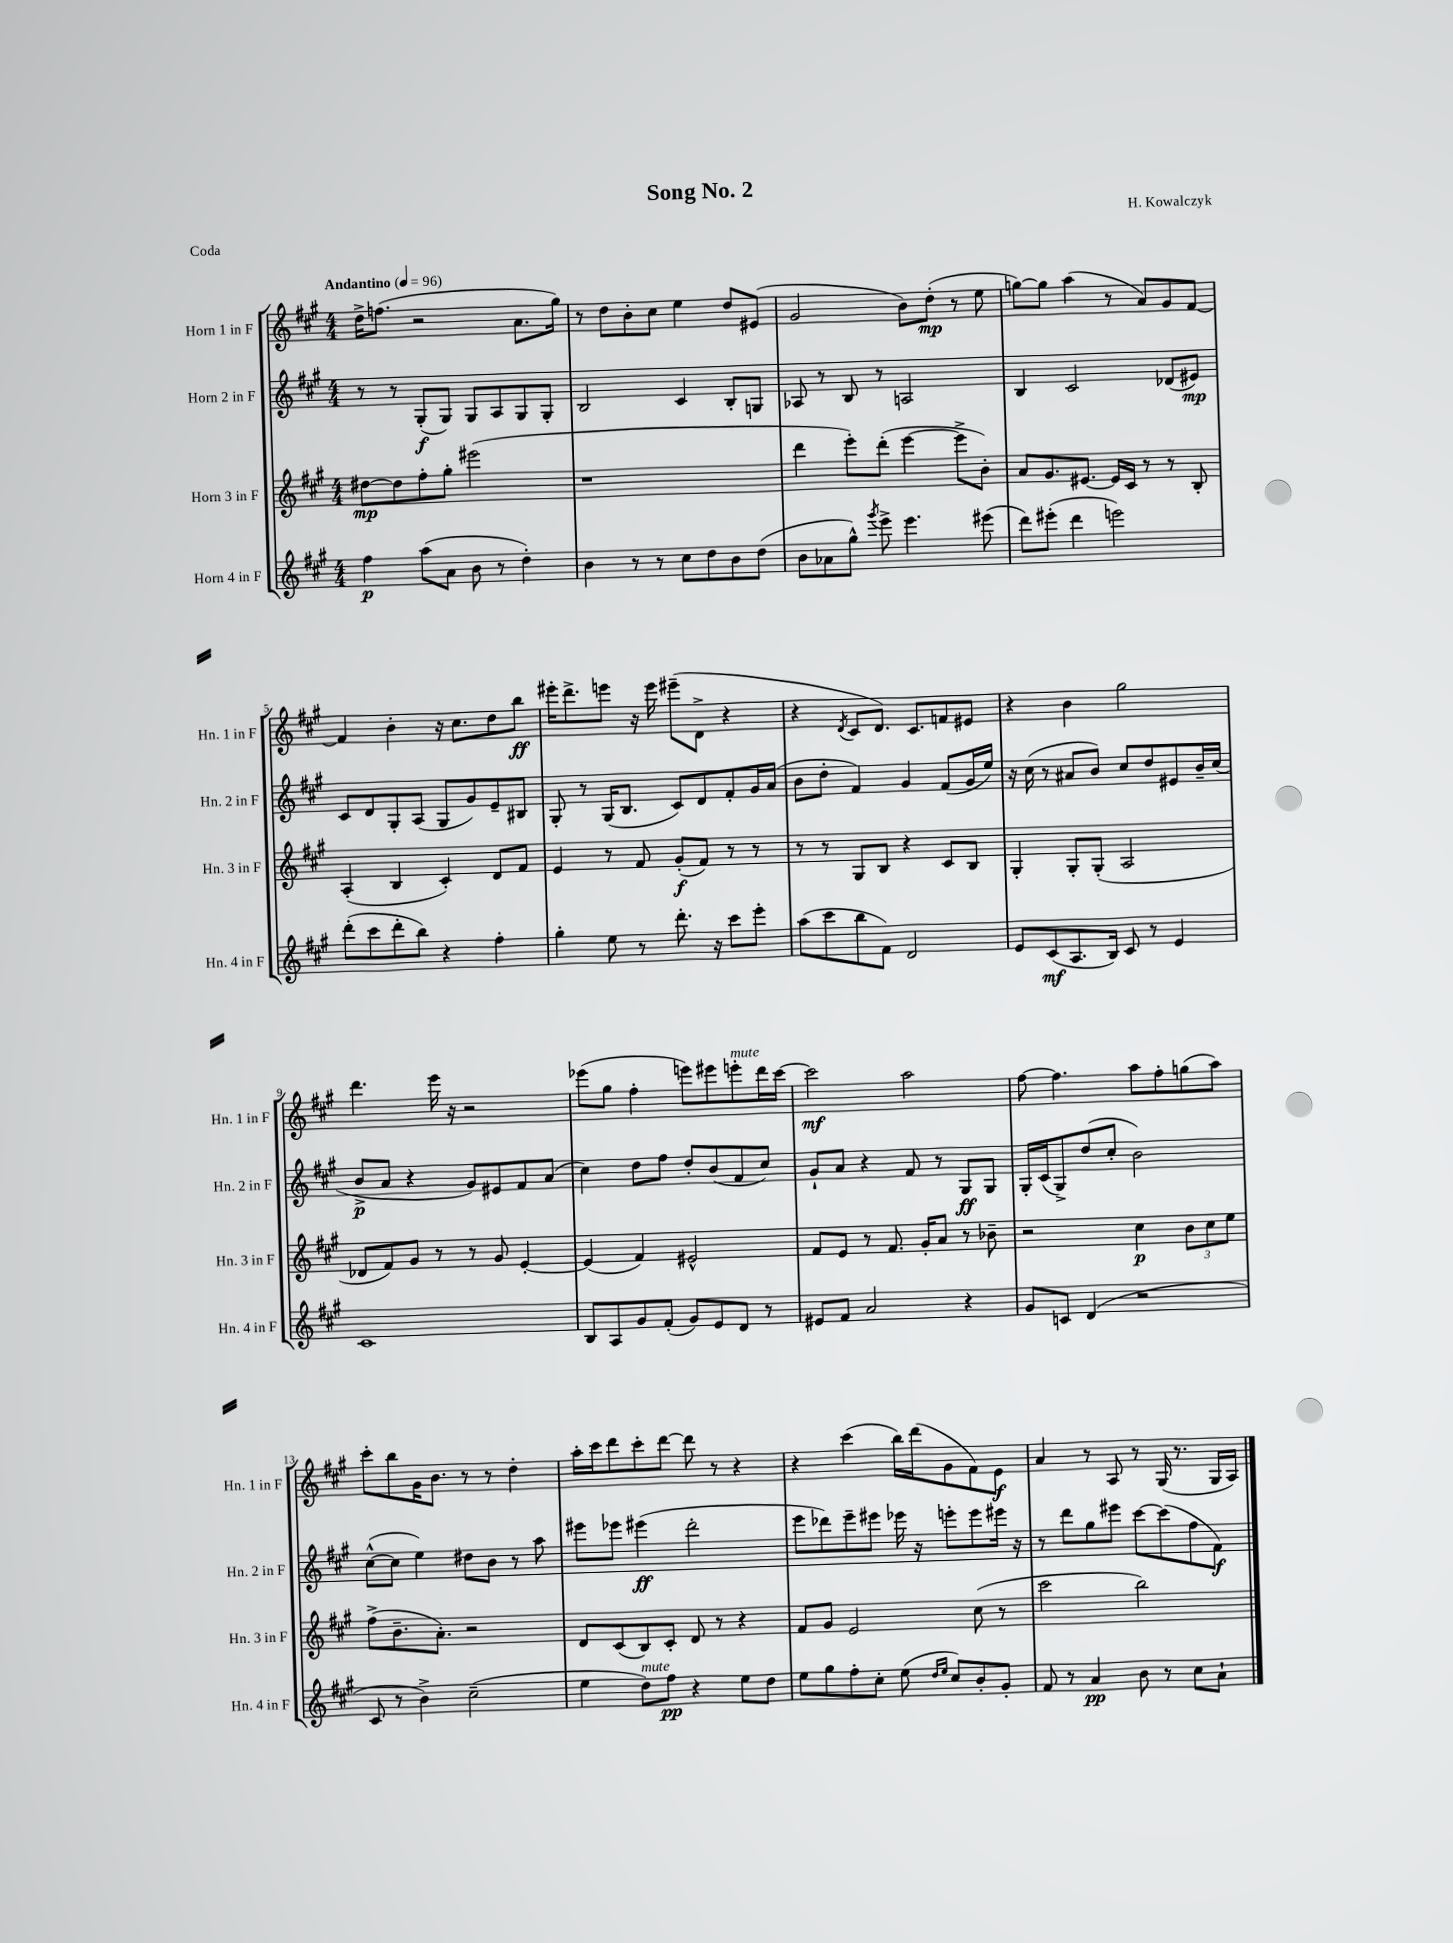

**kern	**kern	**kern	**kern
*staff4	*staff3	*staff2	*staff1
*clefG2	*clefG2	*clefG2	*clefG2
*k[f#c#g#]	*k[f#c#g#]	*k[f#c#g#]	*k[f#c#g#]
*M4/4	*M4/4	*M4/4	*M4/4
*MM96	*MM96	*MM96	*MM96
4ff#	[8dd#	8r	16dd^
.	.	.	(8.ff
.	8dd#]	8r	.
(8aa	8ff#'	(8G#'	2r
8a	8gg#'	8G#)	.
8b	(2eee#	8G#	.
8r	.	8A	.
4dd')	.	8G#	8.a
.	.	8G#'	.
.	.	.	16gg#)
=	=	=	=
4b	1r	2B	8r
.	.	.	8dd
8r	.	.	8b'
8r	.	.	8cc#
8cc#	.	4c#	4ee
8dd	.	.	.
8b	.	8B'	8dd
(8dd	.	8G	(8e#
=	=	=	=
8b	4ddd	8A-	2g#
8a-	.	8r	.
8gg#^^)	8eee')	8B	.
8qggg#	.	.	.
8eee^	(8ddd'	8r	.
4.eee	[4eee	2A	8b)
.	.	.	(8dd'
.	8eee^]	.	8r
(8eee#	8b')	.	8ee
=	=	=	=
8ddd)	8a	4B	[8gg)
(8eee#'	8.g#	.	8gg]
4ddd	.	2c#	(4aa
.	[8.e#	.	.
2eee)	16e#]	.	8r
.	16c#	.	.
.	8r	.	8a)
.	8r	(8d-	8g#
.	8B'	8e#)	[8f#
=	=	=	=
(8ddd'	(4A'	8c#	4f#]
8ccc#	.	8d	.
8ddd'	4B	8G#'	4b'
8bb)	.	(8A	.
4r	4c#')	8G#	16r
.	.	.	8.cc#
.	.	8g#)	.
4ff#'	8d	8e~	8dd
.	8f#	8B#	8bb
=	=	=	=
4gg#'	4e	8G#'	16eee#'
.	.	.	8.ddd^
.	.	8r	.
8ee	8r	(16G#	8eee
.	.	8.B	.
8r	8f#	.	16r
.	.	.	16eee
8.ddd'	(8g#'	8c#)	(8eee#~
.	8f#)	8d	8d^
16r	.	.	.
8ccc#	8r	8f#'	4r
8eee'	8r	16g#	.
.	.	(16a	.
=	=	=	=
(8aa	8r	8b	4r
8ccc#	8r	8dd'	.
.	.	.	8qd
8bb	8G#	4f#)	8c#
8f#)	8B	.	8.d)
2d	4r	4g#	.
.	.	.	8.c#
.	8c#	(8f#	8f
.	8B	16g#	8e#
.	.	16ee)	.
=	=	=	=
8e	4G#'	16r	4r
.	.	(16cc#	.
(8c#	.	8r	.
8.A	8G#'	8a#	4b
.	(8G#'	8b)	.
16B)	.	.	.
8c#	2A	8cc#	2gg#
8r	.	8dd	.
4e	.	8e#	.
.	.	16b~	.
.	.	(16cc#	.
=	=	=	=
1c#	8d-	8b^	4.ddd
.	8f#)	8a	.
.	8g#	4r	.
.	8r	.	16eee
.	.	.	16r
.	8r	8g#)	2r
.	8g#	8e#	.
.	[4e'	8f#	.
.	.	(8a	.
=	=	=	=
8B	(4e]	4cc#)	(8eee-
8A	.	.	8gg#
8g#	4f#)	8dd	4ff#'
(8f#'	.	8ff#	.
8g#)	2e#^^	8dd'	8eee)
8e	.	(8b	8eee#
8d	.	8f#	8eee'
8r	.	8cc#)	16ddd
.	.	.	[16ccc#
=	=	=	=
8e#	8f#	8g#`	2ccc#]
8f#	8e	8a	.
2a	8r	4r	.
.	8.f#	.	.
.	.	8f#	2aa
.	16g#'	.	.
.	8a	8r	.
4r	8r	8G#	.
.	8b-~	8G#	.
=	=	=	=
8g#	2r	16G#'	[8ff#
.	.	(16c#	.
8c	.	8G#^)	4.ff#]
(4d	.	(8dd	.
.	.	8cc#'	.
2r	4cc#	2b)	8aa
.	.	.	8ff#'
.	12b	.	(8gg
.	12cc#	.	.
.	.	.	8aa)
.	12ee	.	.
=	=	=	=
8c#	(8ff#^	([8cc#^^	8ccc#'
8r	8.b~	8cc#]	8bb
4b^)	.	4ee)	16g#
.	8.a')	.	8.b
(2cc#~	2r	8dd#	8r
.	.	8b	8r
.	.	8r	4dd'
.	.	8aa	.
=	=	=	=
4ee	8d	8eee#	16aa'
.	.	.	16ccc#
.	(8c#	8eee-	8ddd
8dd)	8B)	(4eee#	8ccc#'
8ff#	8c#'	.	[8ddd
4r	8d	2ddd'	8ddd]
.	8r	.	8r
8ee	4r	.	4r
8dd	.	.	.
=	=	=	=
8ee	8f#	8eee	4r
8gg#	8g#	8ddd-)	.
8ff#'	2e	8eee~	(4ccc#
8cc#'	.	8eee#	.
(8ee	.	16eee-	16bb)
.	.	16r	(16ddd
16qqdd	.	.	.
16qqee	.	.	.
8cc#)	.	8eee'	8g#
8b'	(8cc#	8eee	8f#)
8g#'	8r	16eee#	8e
.	.	16r	.
=	=	=	=
8f#	2ccc#	8r	4a
8r	.	8ddd	.
4a	.	8gg#	8r
.	.	8eee#	8A
8b	2bb)	[8ccc#	8r
8r	.	(8ccc#]	(16G#
.	.	.	8.r
8cc#	.	8ff#	.
8a`	.	8f#)	16G#
.	.	.	16A)
==	==	==	==
*-	*-	*-	*-
